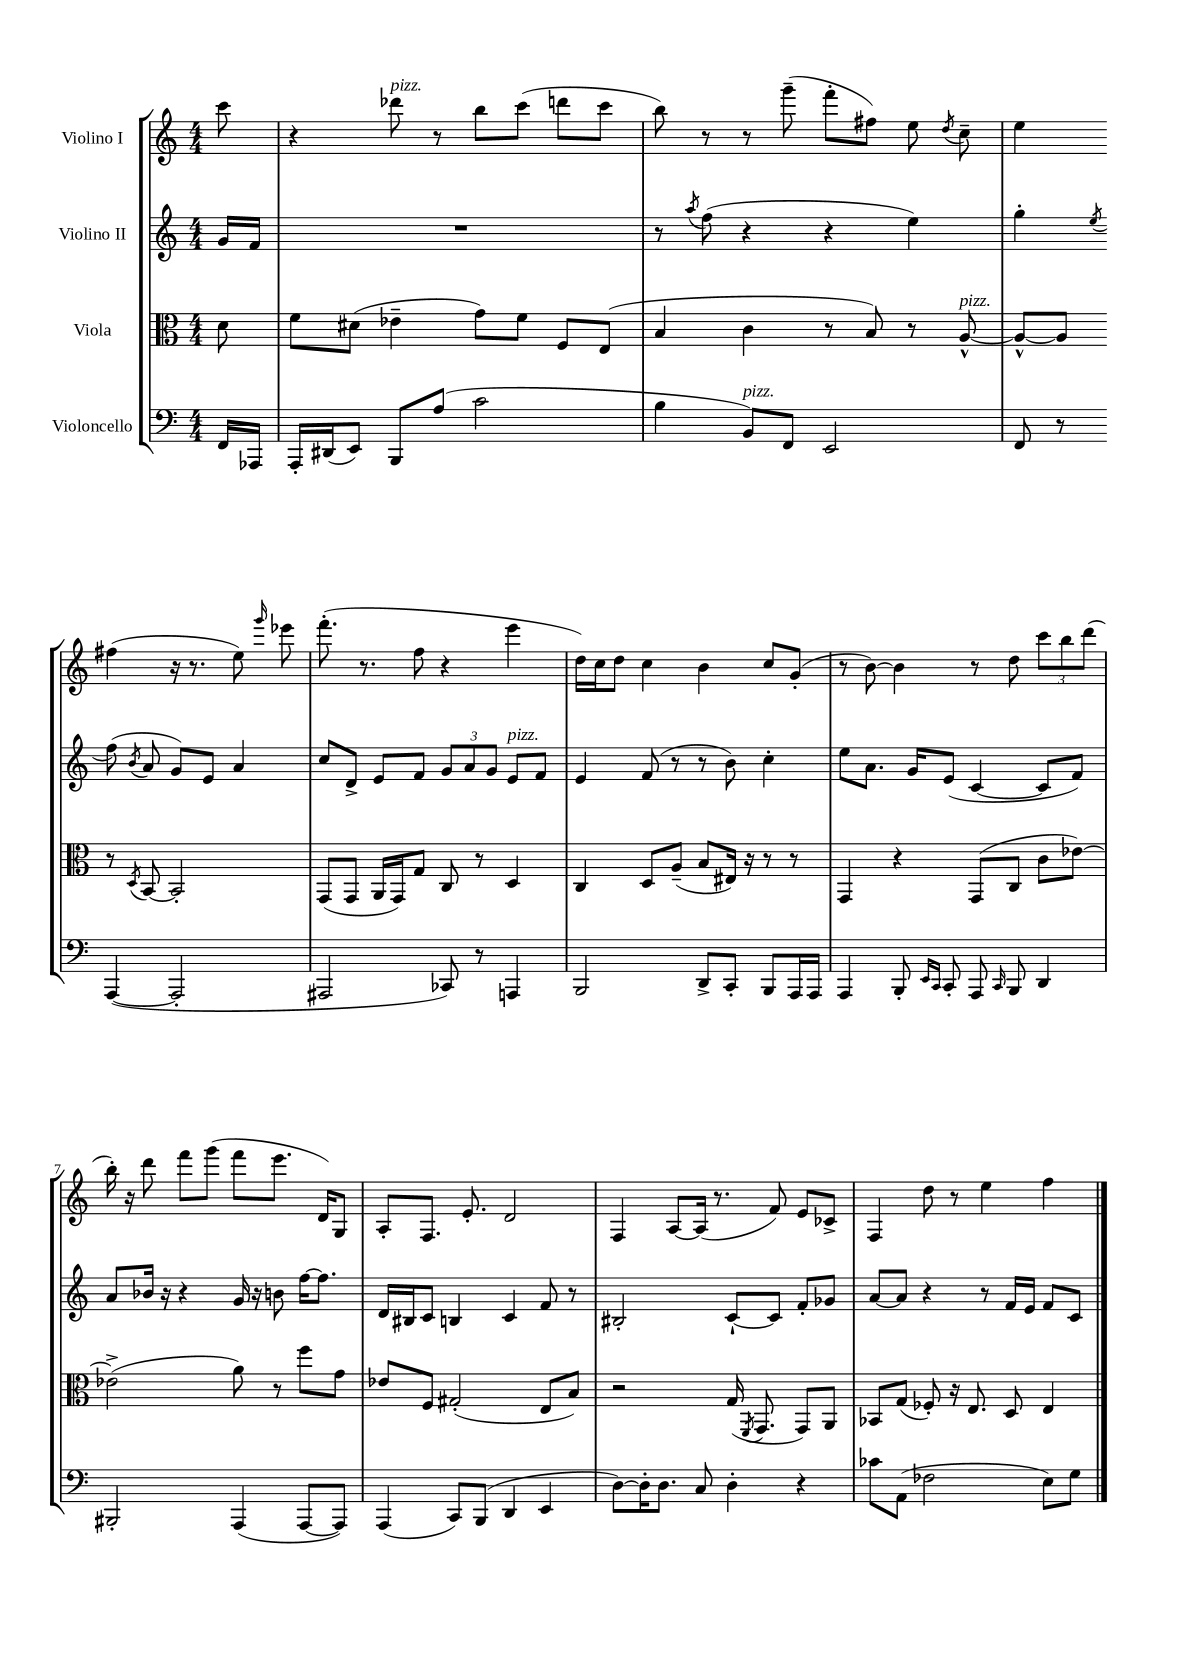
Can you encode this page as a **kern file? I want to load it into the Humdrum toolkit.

**kern	**kern	**kern	**kern
*part4	*part3	*part2	*part1
*staff4	*staff3	*staff2	*staff1
*I"Violoncello	*I"Viola	*I"Violino II	*I"Violino I
*clefF4	*clefC3	*clefG2	*clefG2
*k[]	*k[]	*k[]	*k[]
*M4/4	*M4/4	*M4/4	*M4/4
=	=	=	=
16FF/LL	8d\	16g/LL	8ccc\
16AAA-X/JJ	.	16f/JJ	.
=1	=1	=1	=1
16AAA'/LL	8f\L	1r	4r
(16DD#X/J	.	.	.
8EE/J)	(8d#X\J	.	.
!	!	!	!LO:TX:a:i:t=pizz.
8BBB/L	4e-X~\	.	8ddd-X\
(8A/J	.	.	8r
2c\	8g\L)	.	8bb\L
.	8f\J	.	(8ccc\J
.	8F/L	.	8dddn\L
.	(8E/J	.	8ccc\J
=2	=2	=2	=2
4B\	4B/	8r	8bb\)
.	.	8qaa/	.
.	.	(8ff\	8r
!LO:TX:a:i:t=pizz.	!	!	!
8BB/L)	4c\	4r	8r
8FF/J	.	.	(8ggg~\
2EE/	8r	4r	8fff'\L
.	8B/)	.	8ff#X\J)
.	8r	4ee\)	8ee\
.	.	.	8qdd/
!	!LO:TX:a:i:t=pizz.	!	!
.	[8A^^/	.	8cc~\
=3	=3	=3	=3
8FF/	8A^^/L_	4gg'\	4ee\
8r	8A/J]	.	.
.	.	8qee/	.
([4AAA/	8r	(8ff\	(4ff#X\
.	8qD/	8qb/	.
.	[8BB/	8a/	.
2AAA'/]	2BB'/]	8g/L)	16r
.	.	.	8.r
.	.	8e/J	.
.	.	4a/	8ee\)
.	.	.	16qqggg/
.	.	.	8eee-X\
!!LO:LB:g=z
=4	=4	=4	=4
2AAA#X/	(8GG/L	8cc/L	(8.fff'\
.	8GG/J	8d^/J	.
.	.	.	8.r
.	16AA/LL	8e/L	.
.	16GG/J)	.	.
.	8G/J	8f/J	8ff\
8CC-X/)	8C/	12g/L	4r
.	.	12a/	.
8r	8r	.	.
.	.	12g/J	.
!	!	!LO:TX:a:i:t=pizz.	!
4AAAn/	4D/	8e/L	4eee\
.	.	8f/J	.
=5	=5	=5	=5
2BBB/	4C/	4e/	16dd\LL)
.	.	.	16cc\J
.	.	.	8dd\J
.	8D/L	(8f/	4cc\
.	(8A~/J	8r	.
8DD^/L	8B/L	8r	4b\
8CC'/J	16E#X/Jk)	8b\)	.
.	16r	.	.
8BBB/L	8r	4cc'\	8cc/L
16AAA/L	8r	.	(8g'/J
16AAA/JJ	.	.	.
=6	=6	=6	=6
4AAA/	4GG/	8ee\L	8r
.	.	8.a\J	[8b\)
8BBB'/	4r	.	4b\]
.	.	16g/KL	.
16qqEE/LL	.	.	.
16qqCC/JJ	.	.	.
8CC'/	.	(8e/J	.
8AAA/	(8GG/L	[4c/	8r
16qqCC/	.	.	.
8BBB/	8C/J	.	8dd\
4DD/	8c\L	8c/L]	12ccc\L
.	.	.	12bb\
.	[8e-X\J)	8f/J)	.
.	.	.	(12ddd\J
!!LO:LB:g=z
=7	=7	=7	=7
2BBB#X'/	(2e-X^\]	8a/L	16bb'\)
.	.	.	16r
.	.	16b-X/Jk	8ddd\
.	.	16r	.
.	.	4r	8fff\L
.	.	.	(8ggg\J
(4AAA/	8a\)	16g/	8fff\L
.	.	16r	.
.	8r	8bn\	8.eee\J
[8AAA/L	8ff\L	[16ff\KL	.
.	.	8.ff\J]	16d/KL)
8AAA/J])	8g\J	.	8G/J
=8	=8	=8	=8
(4AAA/	8e-X/L	16d/LL	8A'/L
.	.	16B#X/J	.
.	8F/J	8c/J	8.F/J
8CC/L)	(2G#X'/	4Bn/	.
.	.	.	8.e'/
(8BBB/J	.	.	.
4DD/	.	4c/	2d/
4EE/	8E/L	8f/	.
.	8B/J)	8r	.
=9	=9	=9	=9
[8D\L)	2r	2B#X'/	4F/
16D'\K]	.	.	.
8.D\J	.	.	.
.	.	.	[8A/L
8C/	.	.	(16A/Jk]
.	.	.	8.r
4D'\	(16G/	[8c`/L	.
.	8qFF/	.	.
.	8.GG/	.	.
.	.	8c/J]	8f/)
4r	8GG/L)	8f'/L	8e/L
.	8AA/J	8g-X/J	8c-X^/J
=10	=10	=10	=10
8c-X\L	8BB-X/L	[8a/L	4F/
(8AA\J	(8G/J	8a/J]	.
2F-X\	8F-X'/)	4r	8dd\
.	16r	.	8r
.	8.E/	.	.
.	.	8r	4ee\
.	8D/	16f/LL	.
.	.	16e/JJ	.
8E\L)	4E/	8f/L	4ff\
8G\J	.	8c/J	.
==	==	==	==
*-	*-	*-	*-
